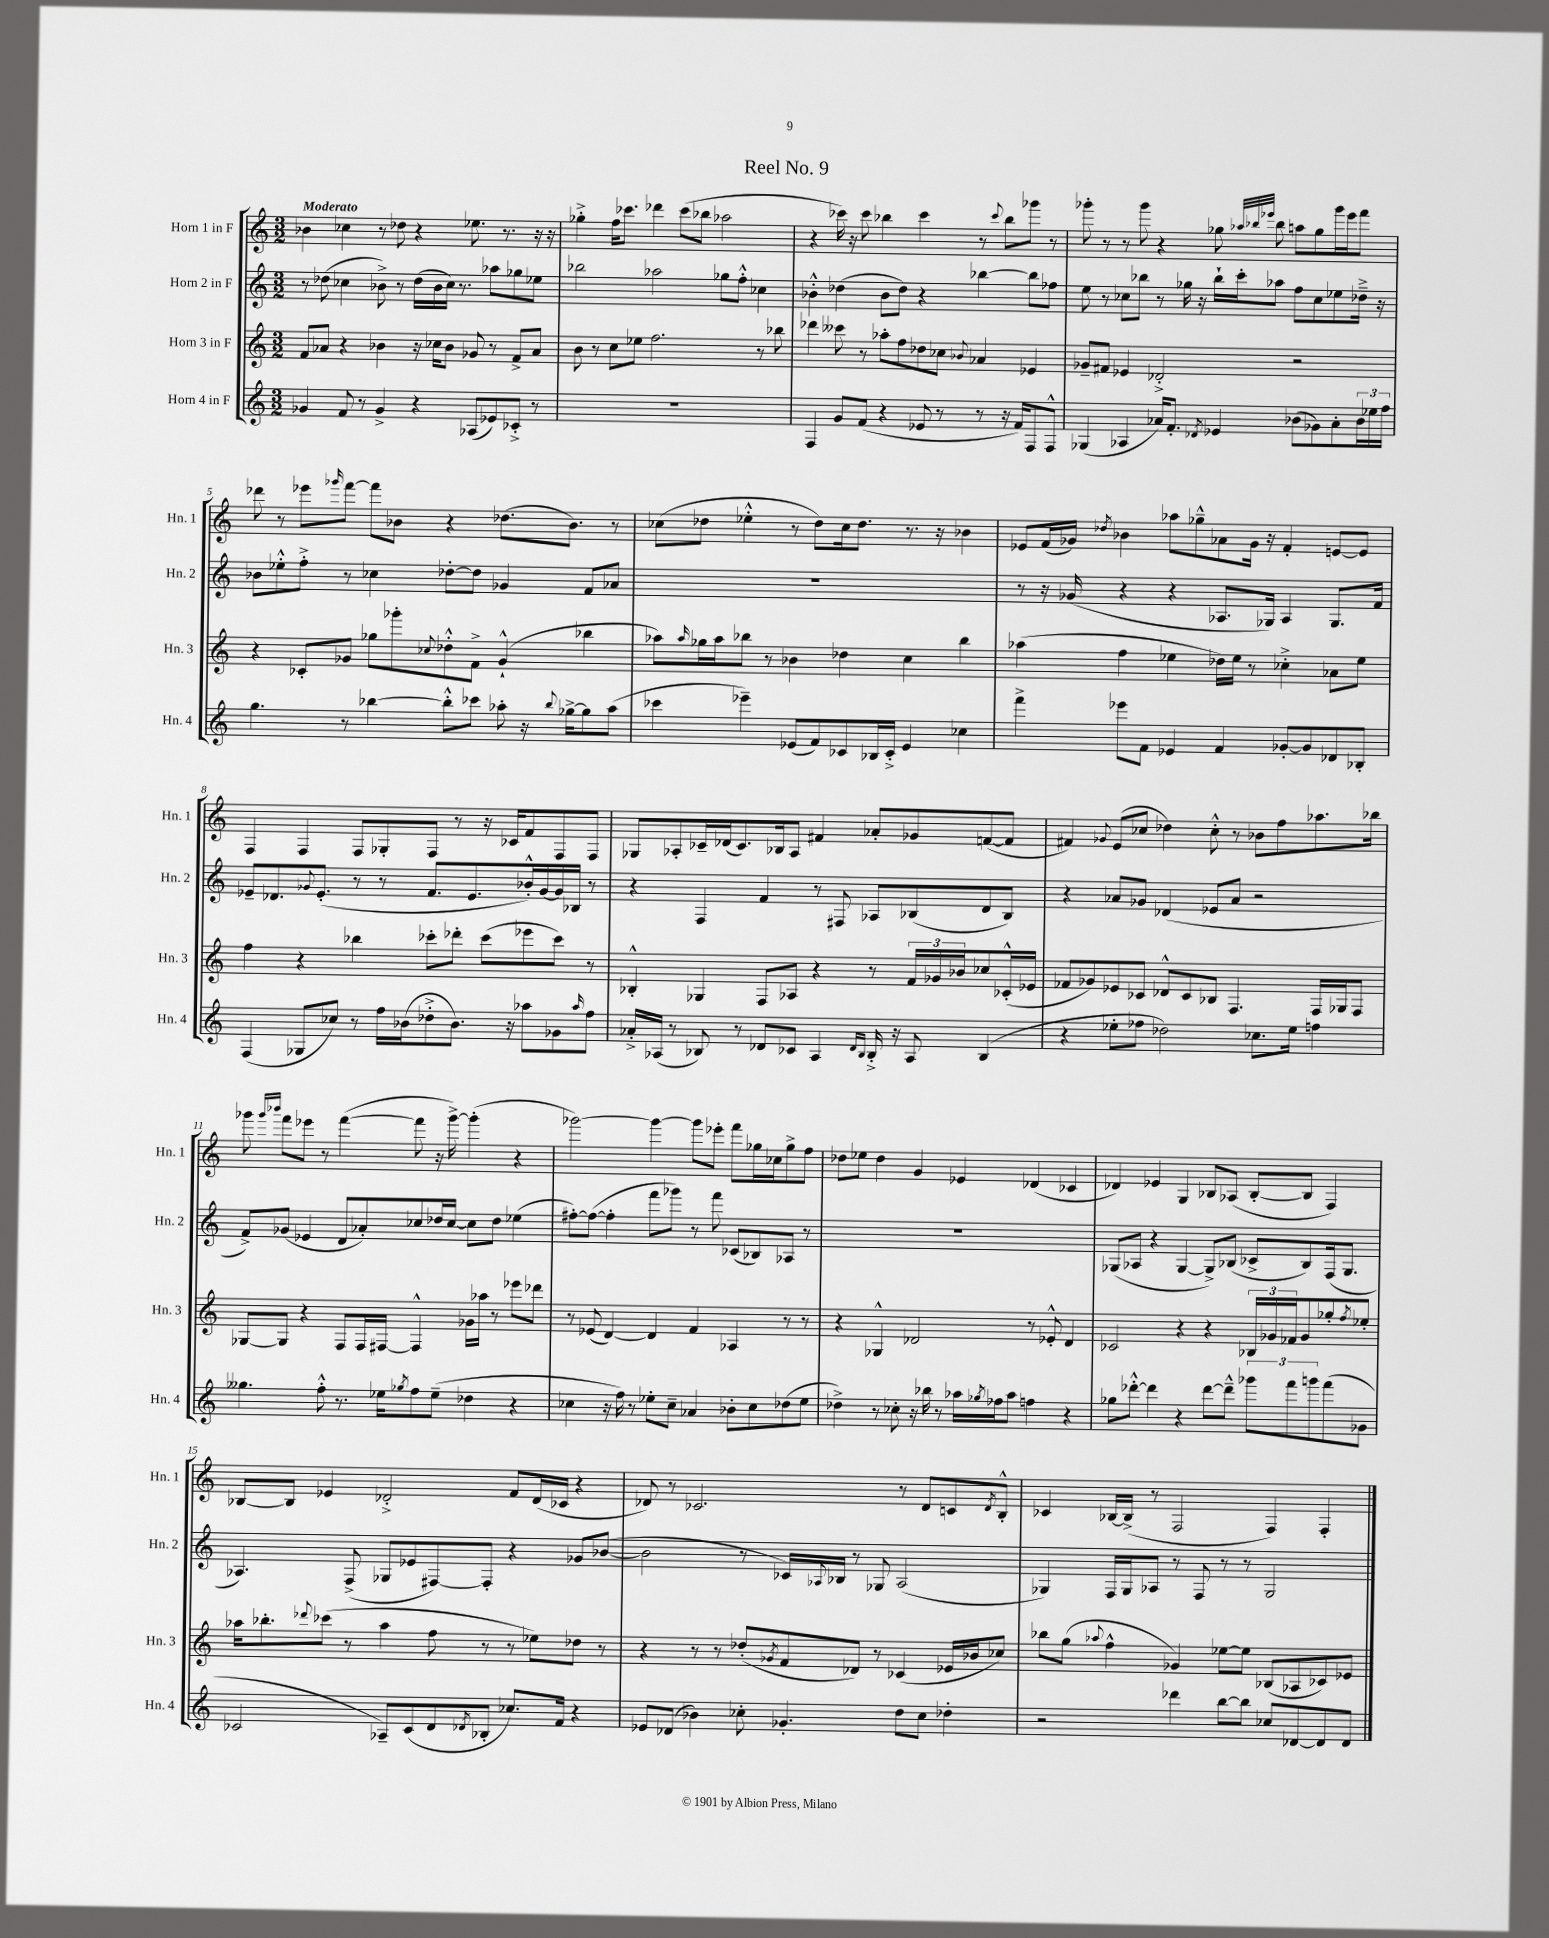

**kern	**kern	**kern	**kern
*staff4	*staff3	*staff2	*staff1
*clefG2	*clefG2	*clefG2	*clefG2
*k[]	*k[]	*k[]	*k[]
*M3/2	*M3/2	*M3/2	*M3/2
4g-	8f	8r	4b-
.	8a-	(8dd-	.
8f	4r	4cc-	4cc-
8r	.	.	.
4g-^	4b-	8b-^)	8r
.	.	8r	8dd-
4r	16r	(16dd-	4r
.	16cc-	16b-	.
.	8b-	16cc-)	.
.	.	8.r	.
(8A-	8g-	.	8.ee-
8e-)	8r	8aa-	.
.	.	.	8.r
8c-'^	8f^	8gg-	.
8r	8a-	8ee-	16r
.	.	.	16r
=	=	=	=
1.r	8b	2bb-	4gg-'^
.	8r	.	.
.	8cc	.	16ff
.	.	.	8.ccc-
.	8ee-	.	.
.	2.ff	2aa-	4ddd-
.	.	.	(8ccc-
.	.	.	8bb-
.	.	8gg-	2aa-
.	.	8ff'^^	.
.	8r	4cc-	.
.	8bb-	.	.
=	=	=	=
4F	4ddd-	4b-'^^	4r
8g	8ccc--	(4dd-	16ccc-)
.	.	.	16r
(8f	8r	.	8ccc-
4r	8aa-'	8b-	4bb-
.	8ff	8dd-)	.
8e-	8dd-	4r	4ccc-
8r	8cc-	.	.
.	8qqb-	.	.
8r	4a-	[4bb-	8r
.	.	.	8qqccc-
16r	.	.	8bb-
16f)	.	.	.
8F	4e-	8bb-]	8ggg-
8F^^	.	8ff-	8r
=	=	=	=
(4G-	8g-~	8ee	8ggg-'
.	8f#	8r	8r
4A-	4e-	8cc-	8r
.	.	8bb-	8ggg-
16a-)	2d-'^	8r	4r
8.f'	.	.	.
.	.	16gg-	.
.	.	16r	.
8qd-	.	.	.
4e-	.	16bb-`	8gg-
.	.	16ccc'	.
.	.	.	32qqaa-
.	.	.	32qqbb-
.	.	.	32qqeee-
.	.	8aa-	8bb-
(8b-	2r	8ff	8aa
8g-)	.	8cc-	8gg-
8a-'	.	8ee-	16ggg-
.	.	.	16eee-
24b-	.	16dd-~^	8fff
24ee-	.	.	.
.	.	16r	.
24ff	.	.	.
=	=	=	=
4.gg	4r	8b-	8ddd-
.	.	8ee-'^^	8r
.	8c-'	8ff'^	8eee-
.	.	.	16qqggg-
8r	8g-	8r	[8fff
[4bb-	8gg-	4cc-	8fff]
.	8ggg-'	.	8b-
.	8qqcc-	.	.
8bb-'^^]	8dd-'^^	[8dd-'	4r
8ccc-	8f^	8dd-]	.
8aa-'	(4g-`^^	4g-	(8.dd-
16r	.	.	.
8qqbb-	.	.	.
[16gg-^	.	.	8.b-)
8gg-]	4bb-	8f	.
(8aa-	.	8a-	8r
=	=	=	=
4ccc-	8aa-)	1.r	(8cc-
.	16qqaa-	.	.
.	16gg-	.	8dd-
.	16aa-	.	.
4eee-~)	8bb-	.	4ee-'^^
.	8r	.	.
(8e-	4b-	.	8r
8f)	.	.	8dd-)
8c-	4dd-	.	16cc-
.	.	.	8.dd-
16B-	.	.	.
16c-'^	.	.	.
4e-	4cc	.	8.r
.	.	.	16r
4cc-	4bb-	.	4b-
=	=	=	=
4fff^	(4aa-	8r	8e-
.	.	16r	(16f
.	.	(16g-	16g-)
.	.	.	8qdd-
8eee-	4ff	4r	4b-
8f	.	.	.
4e-	4ee-	4r	8aa-
.	.	.	8gg-~^^
4f	16dd-)	8.A-	8a-
.	16ee-	.	.
.	8r	.	16g-
.	.	16G-)	16r
[8g-'	4cc-'^	4A-	4f'
8g-]	.	.	.
8d-	8a-	8.G-	[8e
8B-'	8ee-	.	8e]
.	.	16f	.
=	=	=	=
(4F	4ff	8e-~	4F
.	.	8.d-	.
8G-	4r	.	4F
.	.	8qqg-	.
.	.	(8.e-'	.
8cc-)	.	.	.
8r	4bb-	8r	8F
16ff	.	8r	8G-'
(16b-	.	.	.
8dd-'^	8ccc-'	8.f	8F
8.b-)	8ddd-'	.	8r
.	.	8.e-	.
.	(8ccc-	.	16r
16r	.	.	16c-
8aa-	8eee-	16b-'^^)	8f
.	.	[16g-	.
8g-	8ccc-)	16g-]	8F
.	.	16B-	.
16qqaa-	.	.	.
8ff	8r	8r	8F
=	=	=	=
16a-'^	4B-'^^	4r	8G-
(16A-	.	.	.
8r	.	.	8A-'
8B-)	4G-	4F	16c-~
.	.	.	(16d-
8r	.	.	8.c-)
8d-	8F	4f	.
.	.	.	16B-
8c-	8A-	.	8A-
4A-	4r	8r	4f#
.	.	8F#	.
16qqd-	.	.	.
16qqB-	.	.	.
16B-'^	8r	8A-	8a-'
16r	.	.	.
8A-	24f	(8B-	8g-
.	24g-	.	.
.	24b-	.	.
(4B-	8cc-	8d	([8f
.	(16c-'^^	8B-)	8f]
.	16e-	.	.
=	=	=	=
4r	8f-	4r	4f#)
.	8g-)	.	.
.	.	.	8qqg-
8ee-'	8e-	8a-	(8e
8ff-	8c-	8g-	8cc-
2dd-)	8d-^^	(4d-	4dd-)
.	8c-	.	.
.	8B-	8e-	8cc-'^^
.	4.F	8a-	8r
8.cc-	.	2r	8b-
.	.	.	8ff
16ee-	.	.	.
4ff	16F	.	8.aa-
.	16G-	.	.
.	8F	.	.
.	.	.	16bb-
=	=	=	=
4.gg--	[8G-	8f^)	8ggg-
.	.	.	16qqggg-
.	.	.	16qqbbb-
.	8G-]	(8g-	8fff
.	4r	4e-	8eee-
8ff'^^	.	.	8r
8.r	8F	8d	([4fff
.	16F	8a-')	.
16ee-	[16F#	.	.
8qgg-	.	.	.
8ff	4F#^^]	8cc-	8fff]
(8ee-~	.	16dd-	16r
.	.	[16cc-	[16ggg-^)
4dd-	16g-	8cc-]	(4ggg-']
.	16aa-	.	.
.	8r	8dd-	.
4r	8eee-	(4ee-	4r
.	8ddd-	.	.
=	=	=	=
4cc-	8r	[8ff#')	[2ggg-)
.	(8e-	(8ff#_	.
16r	[4d)	4ff#']	.
16ff)	.	.	.
8r	.	.	.
8ee-'	4d]	8fff	4ggg-_
8cc-~	.	8ggg-)	.
4a-	4f	8r	8ggg-]
.	.	8fff	8eee-'
8b-'	4A-	(8c-	8fff
8cc-	.	8B-)	16gg-
.	.	.	16cc-
(8dd-	8r	8A-	8gg-^
8ee-	8r	8r	8ff
=	=	=	=
4dd-^)	4r	1.r	8dd-
.	.	.	8ee-
8r	4G-^^	.	4dd-
8cc-'	.	.	.
16r	2d-	.	4g
16bb-	.	.	.
8r	.	.	.
16aa-	.	.	4e-
8qgg-	.	.	.
16ff-	.	.	.
8aa-	.	.	.
4ff	8r	.	(4d-
.	8e-'^^	.	.
4r	4d-	.	4c-
=	=	=	=
8gg-	2c-	(8G-	4d-)
[8ddd-'^^	.	8A-	.
4ddd-]	.	4r	4e-
4r	4r	[4G-	4G
[8ddd-	4r	8G-^])	8B-
8ddd-~^^]	.	(8B-	(8A-
12ggg-	24B-	8c-^	[8B-'
.	24g-	.	.
12fff	24f-	.	.
.	8g-	8B-)	8B-]
12ggg	.	.	.
(8fff	8gg-'	(16F	4F)
.	.	8.G-	.
.	8qff	.	.
8g-	8ee-'	.	.
=	=	=	=
2c-	16aa-	4.A-)	[8B-
.	8.bb-'	.	.
.	.	.	8B-]
.	8qqddd-	.	.
.	(8ccc-	.	4e-
.	8r	(8F^	.
8A-~)	4aa-	8G-	2d-'^
(8c-	.	8e-	.
8d	8ff	[8F#)	.
8qd-	.	.	.
8B-'	8r	8F#']	.
8.cc-)	8r	4r	8f
.	8ee-)	.	(16d-
16f	.	.	16c-
4r	8dd-	8g-	4r
.	8r	([8b-	.
=	=	=	=
8e-	4r	2b-]	8d-)
(8d-	.	.	8r
4b-)	8r	.	2.c-
.	8r	.	.
8cc-'	(8dd-'	8r	.
.	8qg-	.	.
4.g-'	8f	16c-)	.
.	.	8qqA-	.
.	.	16B-	.
.	8d-)	8r	.
.	8r	8G-	.
8dd	(4c-	(2A-	8r
8cc-	.	.	8d-
4dd-'	16e-	.	8c
.	16b-	.	.
.	.	.	8qd-
.	8cc-)	.	8B'^^
=	=	=	=
2r	8bb-	4G-)	4c-
.	(8gg	.	.
.	8qqaa-	.	.
.	4ff^^	16F	[16B-
.	.	16G-	(16B-^]
.	.	8A-	8r
4ddd-	4g-)	8r	2F
.	.	8F	.
[8bb	[8ee-	8r	.
8bb]	8ee-]	8r	.
8cc-	(8B-	2G-	4F)
[8d-	8A-	.	.
8d-]	8c-)	.	4F'
8d-	8e-	.	.
==	==	==	==
*-	*-	*-	*-
